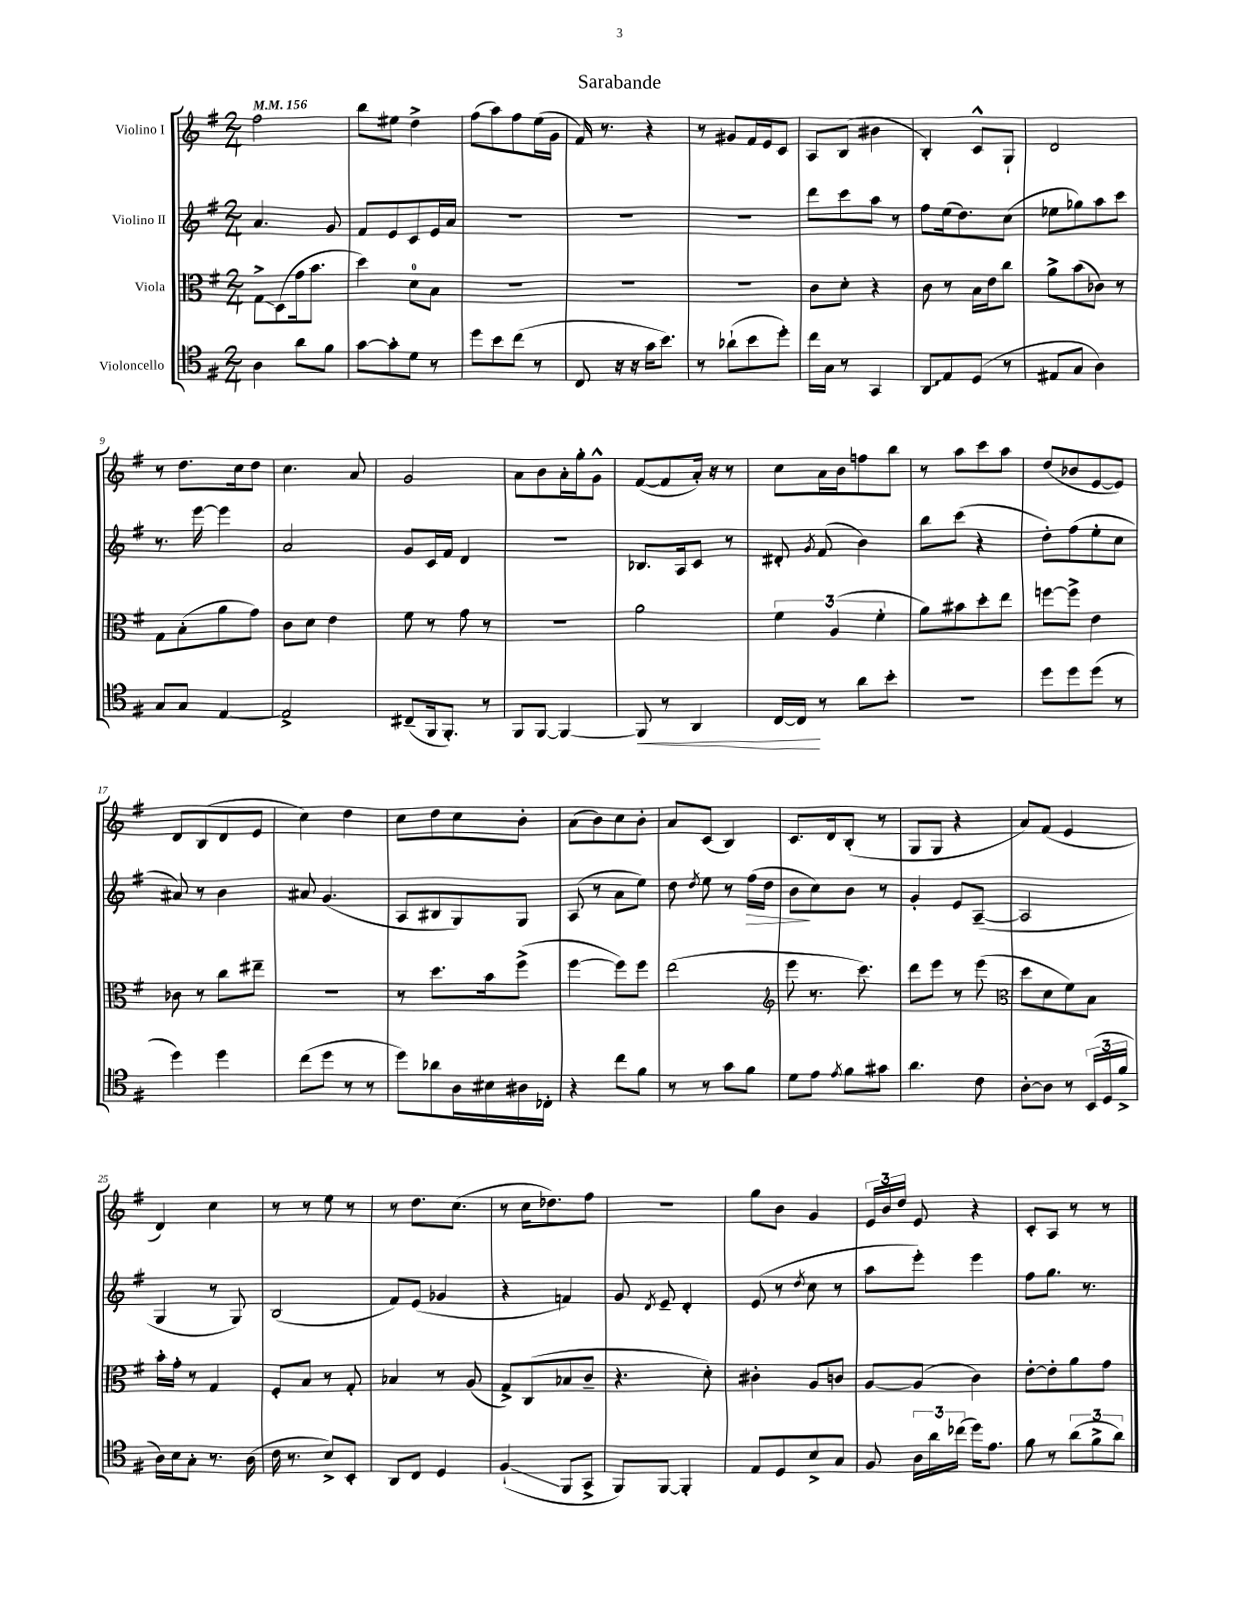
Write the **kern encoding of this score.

**kern	**kern	**kern	**kern
*staff4	*staff3	*staff2	*staff1
*clefC4	*clefC3	*clefG2	*clefG2
*k[f#]	*k[f#]	*k[f#]	*k[f#]
*M2/4	*M2/4	*M2/4	*M2/4
*MM156	*MM156	*MM156	*MM156
4A	8G^	4.a	2ff#
.	(8D	.	.
8a	16g	.	.
.	8.b	.	.
8f#	.	8g	.
=	=	=	=
[8g	4dd)	8f#	8bb
8g']	.	8e	8ee#
8d	8d	8c	4dd^
8r	8B	16e	.
.	.	16a	.
=	=	=	=
8dd	2r	2r	(8ff#
8b	.	.	8aa)
(8cc	.	.	8ff#
8r	.	.	(16ee
.	.	.	16g
=	=	=	=
8C	2r	2r	16f#)
.	.	.	8.r
16r	.	.	.
16r	.	.	.
16g	.	.	4r
8.b)	.	.	.
=	=	=	=
8r	2r	2r	8r
(8a-`	.	.	8g#
8b	.	.	16f#
.	.	.	16e
8dd')	.	.	8c
=	=	=	=
16cc	8c	8ddd	8A
16G	.	.	.
8r	8d'	8ccc	(8B
4GG	4r	8aa	4b#
.	.	8r	.
=	=	=	=
8AA	8c	8ff#	4B')
8E	8r	(16ee	.
.	.	8.dd)	.
(8D	16B	.	8c^^
.	16e	.	.
8r	8cc	(8cc	8G`
=	=	=	=
8E#	8a^	8ee-	2d
8G	(8b	8gg-)	.
4A)	8c-)	8aa	.
.	8r	8ccc	.
=	=	=	=
8G	8G	8.r	8r
8G	(8B'	.	8.dd
.	.	[16eee	.
[4E	8a	4eee]	.
.	.	.	16cc
.	8g)	.	8dd
=	=	=	=
2E^]	8c	2a	4.cc
.	8d	.	.
.	4e	.	.
.	.	.	8a
=	=	=	=
(8C#~	8f#	8g	2g
16FF#	8r	16c	.
8.FF#')	.	16f#	.
.	8g	4d	.
8r	8r	.	.
=	=	=	=
8FF#	2r	2r	8a
[8FF#	.	.	8b
4FF#_	.	.	16a'
.	.	.	16gg'
.	.	.	8g^^
=	=	=	=
8FF#]	2a	8.B-	([8f#
8r	.	.	8f#]
.	.	16A	.
4AA	.	8c	16a')
.	.	.	16r
.	.	8r	8r
=	=	=	=
[16C	6f#	8d#'	8cc
16C]	.	.	.
.	.	8qg	.
8r	.	(8f#	16a
.	(6A	.	.
.	.	.	16b
8a	.	4b)	8ff
.	6f#'	.	.
8b'	.	.	8bb
=	=	=	=
2r	8a)	8bb	8r
.	8b#	(8ccc	8aa
.	8dd'	4r	8ccc
.	8ee	.	8aa
=	=	=	=
8dd	[8ff	8dd')	(8dd
8dd	8ff^]	(8ff#	8b-
(8dd	4e	8ee'	[8e
8r	.	8cc	8e])
=	=	=	=
4dd)	8c-	8a#)	8d
.	8r	8r	(8B
4dd	8cc	4b	8d
.	8ee#~	.	8e
=	=	=	=
(8cc	2r	8a#	4cc)
8dd	.	(4.g	.
8r	.	.	4dd
8r	.	.	.
=	=	=	=
8dd)	8r	8A	8cc
8a-	8.dd	8B#	8dd
16A	.	8G)	8cc
16B#	16b	.	.
16A#	(8ff#^	8G	8b'
16C-'	.	.	.
=	=	=	=
4r	[4ff#	(8A	(8a
.	.	8r	8b)
8cc	8ff#])	8a	8cc
8f#	8ff#	8ee)	8b'
=	=	=	=
8r	(2ee	8dd	8a
.	.	8qdd	.
8r	.	8ee	(8c
8g	.	8r	4B)
8f#	.	(16ff#	.
.	.	16dd	.
=	=	=	=
*	*clefG2	*	*
8d	8eee	8b	8.c
8e	8.r	8cc)	.
.	.	.	16d
8qe	.	.	.
8f#	.	8b	(8B'
.	8.ccc)	.	.
8g#	.	8r	8r
=	=	=	=
4.a	8ddd	4g'	8G
.	8eee	.	8G
.	8r	8e	4r
8c	(8eee	([8A~	.
=	=	=	=
*	*clefC3	*	*
[8A'	8dd	2A]	8a)
8A]	8d	.	(8f#
8r	8f#)	.	4e
(24BB	8B	.	.
24D	.	.	.
24f#^	.	.	.
=	=	=	=
16A)	16b'	4G	4d)
16B	16g'	.	.
8G'	8r	.	.
8.r	4G	8r	4cc
.	.	8G)	.
(16A	.	.	.
=	=	=	=
16c	8F#'	(2B	8r
8.r	.	.	.
.	8B	.	8r
8B^)	8r	.	8ee
8BB'	8G'	.	8r
=	=	=	=
8AA	4B-	8f#)	8r
8C	.	(8e	8.dd
4D	8r	4g-	.
.	.	.	(8.cc
.	(8A	.	.
=	=	=	=
(4F#`	8G^)	4r	8r
.	(8C	.	16cc
.	.	.	8.dd-)
8FF#	8B-	4f)	.
8GG^	8c~	.	8ff#
=	=	=	=
8FF#)	4.r	8g	2r
.	.	8qd	.
[8FF#	.	8e~	.
4FF#']	.	4d'	.
.	8d')	.	.
=	=	=	=
8E	4c#'	(8e	8gg
8D	.	8r	8b
.	.	8qdd	.
8B^	8A	8cc	4g
8G	8c	8r	.
=	=	=	=
8F#	[8A	8aa	24e
.	.	.	24b
.	.	.	24dd
24A	(8A]	8eee')	8e
24a	.	.	.
(24cc-	.	.	.
16dd)	4c)	4eee	4r
8.e	.	.	.
=	=	=	=
8f#	[8e'	8ff#	8c'
8r	8e']	8.gg	8A
(12a	8a	.	8r
.	.	8.r	.
12f#^	.	.	.
.	8g	.	8r
12a)	.	.	.
==	==	==	==
*-	*-	*-	*-
